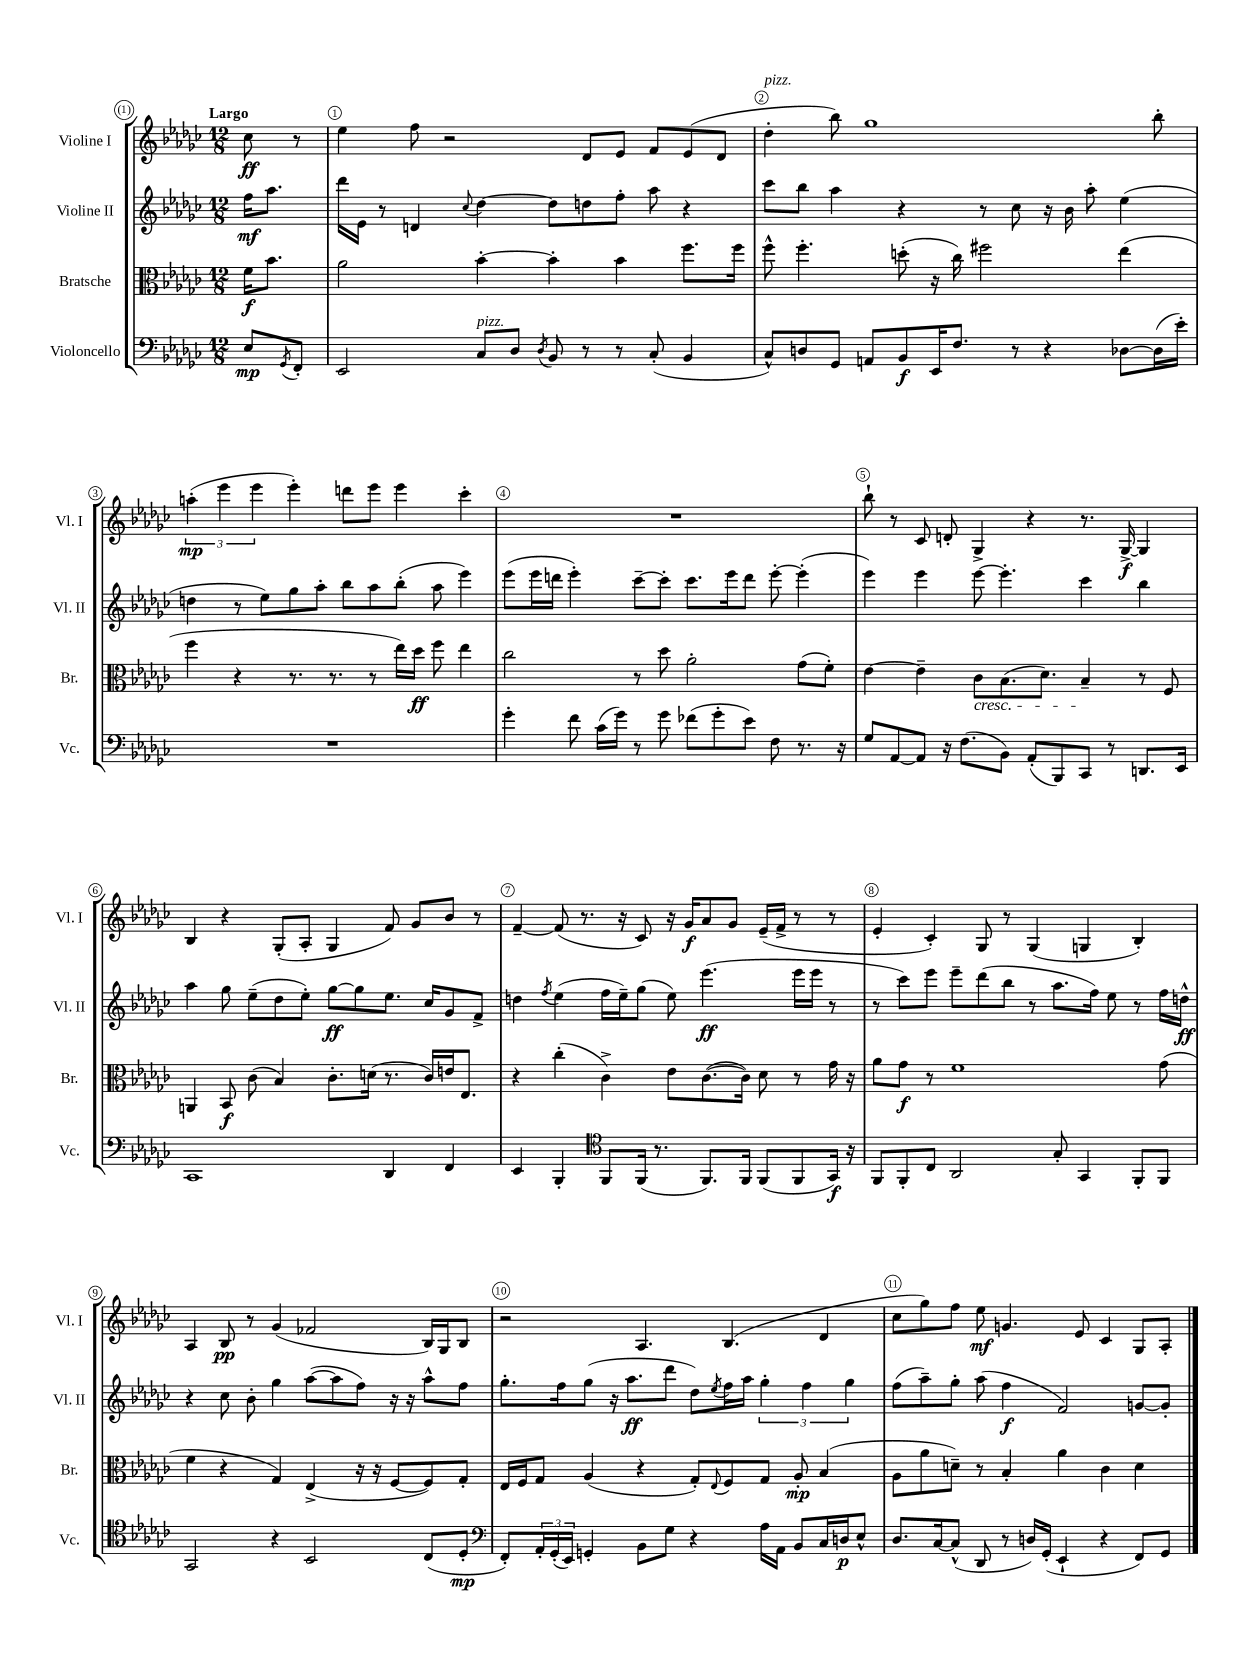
<<
\new StaffGroup <<
\new Staff = "s0" \with { instrumentName = "Violine I" shortInstrumentName = "Vl. I" } {
    \clef treble \key ges \major \numericTimeSignature \time 12/8 \partial 4 \tempo "Largo"
    ces''8\ff r8 |
    ees''4 f''8 r2 des'8 ees'8 f'8 ees'8( des'8 |
    des''4-.^\markup { \italic "pizz." } bes''8) ges''1 bes''8-. |
    \tuplet 3/2 { a''4-.\mp( ees'''4 ees'''4 } ees'''4-.) d'''8 ees'''8 ees'''4 ces'''4-. |
    R1. |
    bes''8-! r8 ces'8 d'8-. ges4-> r4 r8. ges16~->\f ges4 |
    bes4 r4 ges8-.( aes8-. ges4 f'8) ges'8 bes'8 r8 |
    f'4~-- f'8( r8. r16 ces'8) r16 ges'16\f aes'8 ges'8 ees'16--( f'16-> r8 r8 |
    ees'4-. ces'4-.) ges8 r8 ges4( g4 bes4-.) |
    aes4 bes8\pp r8 ges'4( fes'2 bes16) ges16 bes8 |
    r2 aes4. bes4.( des'4 |
    ces''8 ges''8) f''8 ees''8\mf g'4. ees'8 ces'4 ges8 aes8-. \bar "|." |
}
\new Staff = "s1" \with { instrumentName = "Violine II" shortInstrumentName = "Vl. II" } {
    \clef treble \key ges \major \numericTimeSignature \time 12/8 \partial 4
    f''16\mf aes''8. |
    des'''16 ees'16 r8 d'4 \appoggiatura { ces''8 } des''4~ des''8 d''8 f''8-. aes''8 r4 |
    ces'''8 bes''8 aes''4 r4 r8 ces''8 r16 bes'16 aes''8-. ees''4( |
    d''4 r8 ees''8) ges''8 aes''8-. bes''8 aes''8 bes''8-.( aes''8 ees'''4) |
    ees'''8( ees'''16 d'''16 ees'''4-.) ces'''8~-- ces'''8-. ces'''8. ees'''16 d'''8 ees'''8~-. ees'''4-.( |
    ees'''4) ees'''4 ees'''8~ ees'''4.-. ces'''4 bes''4 |
    aes''4 ges''8 ees''8--( des''8 ees''8-.) ges''8~\ff ges''8 ees''8. ces''16 ges'8 f'8-> |
    d''4 \acciaccatura { f''8 } ees''4( f''16 ees''16--) ges''8( ees''8) ees'''4.\ff( ees'''16 ees'''16 r8 |
    r8 ces'''8) ees'''8 ees'''8-- des'''8( bes''8 r8 aes''8. f''16) ees''8 r8 f''16 d''16-^\ff |
    r4 ces''8 bes'8-. ges''4 aes''8~( aes''8 f''8) r16 r16 aes''8-^ f''8 |
    ges''8.-. f''16 ges''8( r16 aes''8.\ff des'''8 des''8) \acciaccatura { ees''8 } f''16 aes''16 \tuplet 3/2 { ges''4-. f''4 ges''4 } |
    f''8( aes''8--) ges''8-. aes''8( f''4\f f'2) g'8~ g'8-. \bar "|." |
}
\new Staff = "s2" \with { instrumentName = "Bratsche" shortInstrumentName = "Br." } {
    \clef alto \key ges \major \numericTimeSignature \time 12/8 \partial 4
    f'16\f bes'8. |
    aes'2 bes'4~-. bes'4-. bes'4 f''8. f''16 |
    f''8-^ f''4.-. d''8-.( r16 ces''16) fis''2 ees''4( |
    f''4 r4 r8. r8. r8 ees''16) des''16\ff f''8 ees''4 |
    ces''2 r8 des''8 aes'2-. ges'8( f'8-.) |
    ees'4~ ees'4-- ces'8\cresc bes8.( des'8.) bes4--\! r8 f8 |
    a,4 bes,8\f ces'8( bes4) ces'8.-. d'16( r8. ces'16) e'16 ees8. |
    r4 ces''4-.( ces'4->) ees'8 ces'8.~( ces'16) des'8 r8 ges'16 r16 |
    aes'8 ges'8\f r8 f'1 ges'8( |
    f'4 r4 ges4) ees4->( r16 r16 f8~ f8) ges8-. |
    ees16 f16 ges8 aes4( r4 ges8-.) \appoggiatura { ees8 } f8 ges8 aes8-.\mp bes4( |
    aes8 aes'8 d'8--) r8 bes4-. aes'4 ces'4 d'4 \bar "|." |
}
\new Staff = "s3" \with { instrumentName = "Violoncello" shortInstrumentName = "Vc." } {
    \clef bass \key ges \major \numericTimeSignature \time 12/8 \partial 4
    ees8\mp \acciaccatura { ges,8 } f,8-. |
    ees,2 ces8^\markup { \italic "pizz." } des8 \acciaccatura { des8 } bes,8 r8 r8 ces8-.( bes,4 |
    ces8-^) d8 ges,8 a,8 bes,8\f ees,16 f8. r8 r4 des8~ des16( ees'16-.) |
    R1. |
    ges'4-. f'8 ces'16( ges'16) r8 ges'8 fes'8( ges'8-. ees'8) f8 r8. r16 |
    ges8 aes,8~ aes,8 r16 f8.( bes,8) aes,8-.( bes,,8) ces,8 r8 d,8. ees,16 |
    ces,1 des,4 f,4 |
    ees,4 bes,,4-. \clef tenor f,8 f,16( r8. f,8.) f,16 f,8( f,8 ges,16\f) r16 |
    f,8 f,8-. ces8 aes,2 ges8-. ges,4 f,8-. f,8 |
    ges,2 r4 bes,2 ces8( des8-.\mp |
    \clef bass f,8-.) \tuplet 3/2 { aes,16-. ges,16-.( ees,16) } g,4-. bes,8 ges8 r4 aes16 aes,16 bes,8 ces16 d16\p ees8-^ |
    des8. ces16~ ces8-^( des,8 r8 d16) ges,16-.( ees,4-! r4 f,8) ges,8 \bar "|." |
}
>>
>>
\layout { \context { \Score \override BarNumber.break-visibility = ##(#f #t #t) barNumberVisibility = #all-bar-numbers-visible \override BarNumber.stencil = #(make-stencil-circler 0.1 0.3 ly:text-interface::print) } }
